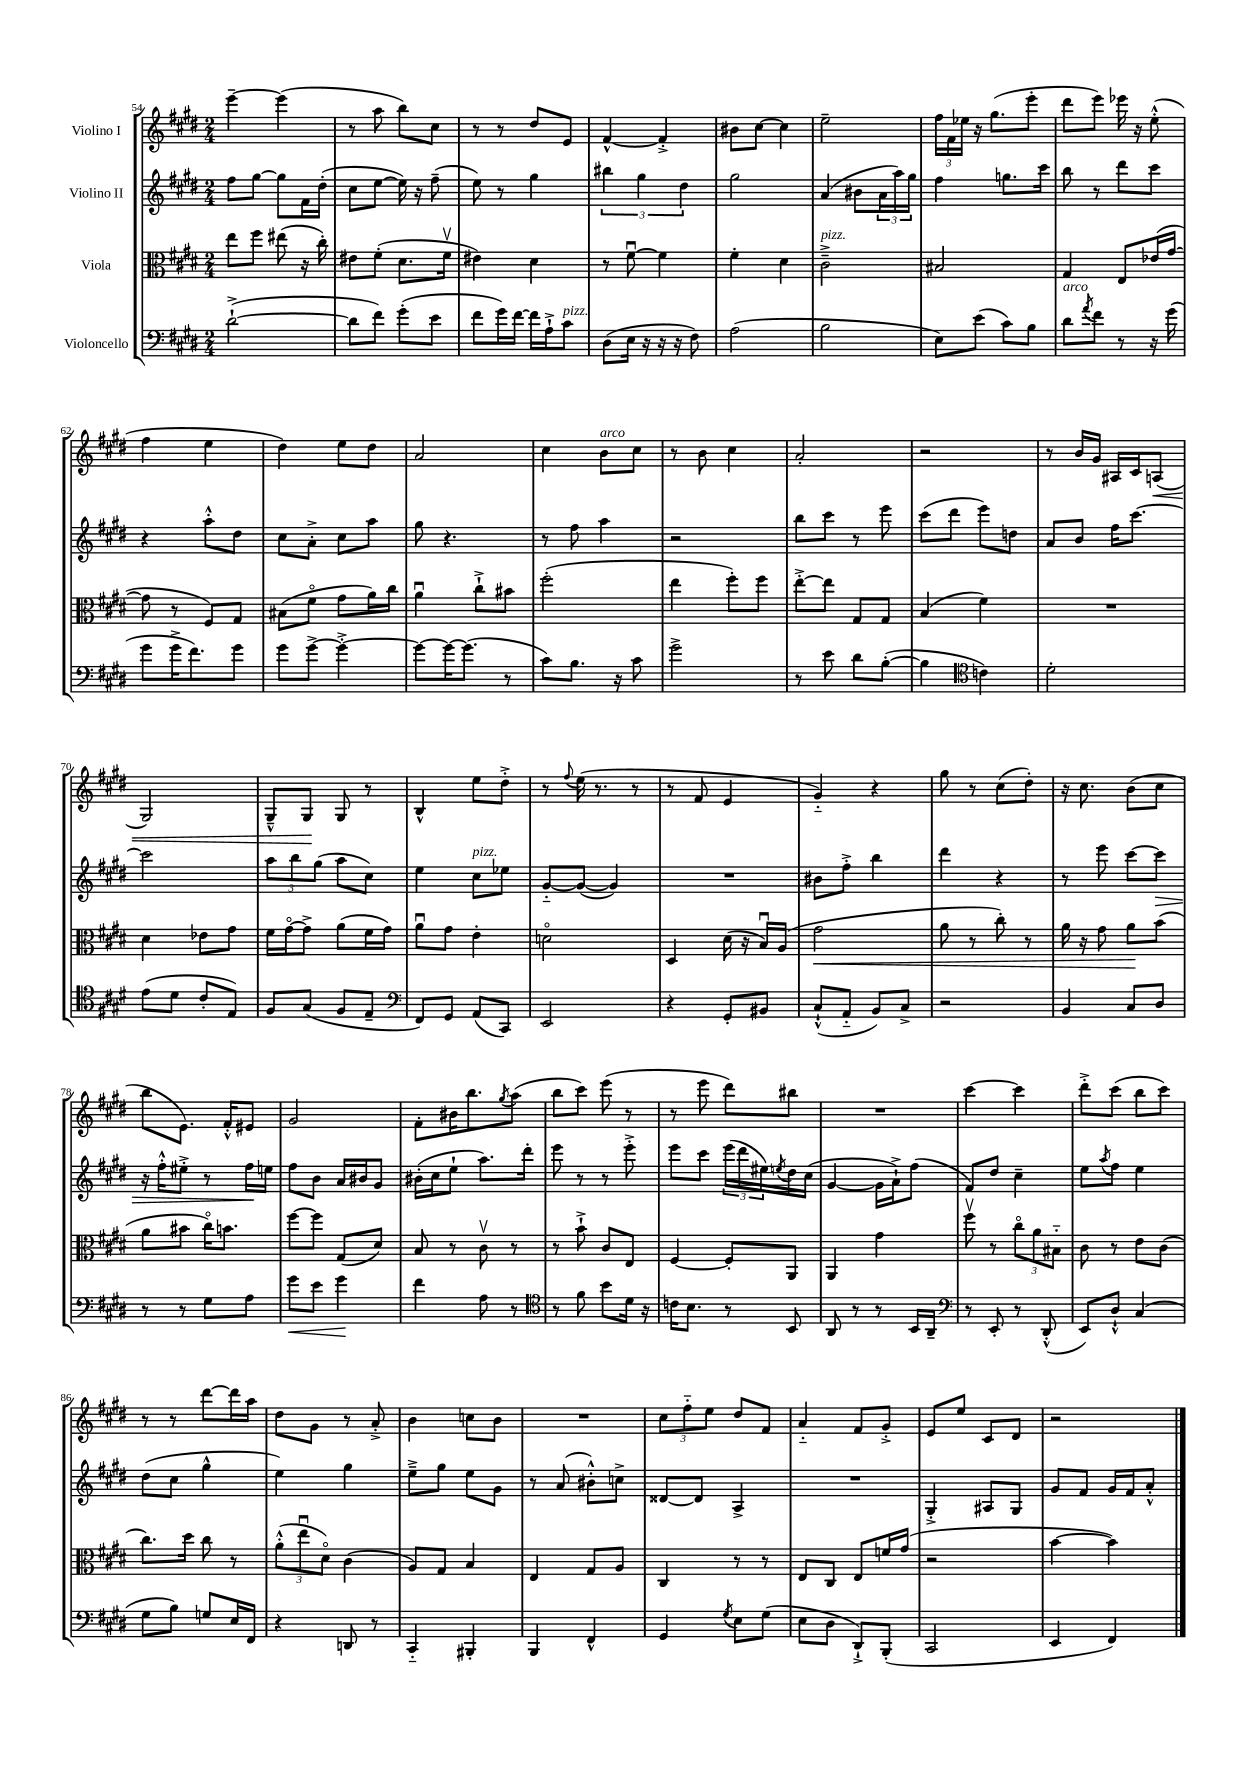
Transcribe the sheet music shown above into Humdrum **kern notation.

**kern	**kern	**kern	**kern
*staff4	*staff3	*staff2	*staff1
*clefF4	*clefC3	*clefG2	*clefG2
*k[f#c#g#d#]	*k[f#c#g#d#]	*k[f#c#g#d#]	*k[f#c#g#d#]
*M2/4	*M2/4	*M2/4	*M2/4
([2d#`^	8ee	8ff#	[4eee~
.	8ff#	[8gg#	.
.	(8ee#	8gg#]	(4eee]
.	16r	16f#	.
.	16cc#')	(16dd#'	.
=	=	=	=
8d#]	8e#	8cc#	8r
8f#)	(8f#'	[8ee	8aa
(8g#'	8.d#	16ee])	8bb)
.	.	16r	.
8e	.	(8ff#~	8cc#
.	16f#v	.	.
=	=	=	=
8f#	4e#)	8ee)	8r
16g#)	.	8r	8r
[16f#	.	.	.
16f#]	4d#	4gg#	8dd#
16A`^	.	.	.
8c#	.	.	8e
=	=	=	=
(8D#	8r	6bb#	[4f#^^
16E	[8f#u	.	.
.	.	6gg#	.
16r	.	.	.
16r	4f#]	.	4f#'^]
16r	.	.	.
.	.	6dd#	.
8F#)	.	.	.
=	=	=	=
(2A	4f#'	2gg#	8b#
.	.	.	[8cc#
.	4d#	.	4cc#]
=	=	=	=
2B	2c#~^	(4a	2ee~
.	.	8b#	.
.	.	24a	.
.	.	24aa)	.
.	.	24gg#	.
=	=	=	=
8E)	2B#	4ff#	24ff#
.	.	.	24f#
.	.	.	24ee-
(8e	.	.	16r
.	.	.	(8.gg#
8c#)	.	8.gg	.
8B	.	.	8eee'
.	.	16ccc#	.
=	=	=	=
8d#	4G#	8bb	8ddd#
8qa	.	.	.
8f#	.	8r	8eee)
8r	8E	8ddd#	16eee-
.	.	.	16r
16r	(16e-	8ccc#	(8ee'^^
(16g#	[16g#	.	.
=	=	=	=
8g#	8g#]	4r	4ff#
16g#^	8r	.	.
8.f#)	.	.	.
.	8F#)	8aa'^^	4ee
8g#	8G#	8dd#	.
=	=	=	=
8g#	(8B#	8cc#	4dd#)
[8g#^	8f#o	8a'^	.
4g#'^_	8g#	8cc#	8ee
.	16a)	8aa	8dd#
.	16cc#	.	.
=	=	=	=
8g#_	4au	8gg#	2a
16g#_	.	4.r	.
(8.g#]	.	.	.
.	8cc#`^	.	.
8r	8b#	.	.
=	=	=	=
8c#)	(2ff#'	8r	4cc#
8.B	.	8ff#	.
.	.	4aa	8b
16r	.	.	.
8c#	.	.	8cc#
=	=	=	=
2g#^	4ee	2r	8r
.	.	.	8b
.	8ff#')	.	4cc#
.	8ff#	.	.
=	=	=	=
8r	[8ee'^	8bb	2a'
8e	8ee]	8ccc#	.
8d#	8G#	8r	.
([8B'	8G#	8eee	.
=	=	=	=
4B]	(4B	(8ccc#	2r
.	.	8ddd#	.
*clefC4	*	*	*
4c)	4f#)	8eee)	.
.	.	8dd	.
=	=	=	=
2d#'	2r	8a	8r
.	.	8b	16b
.	.	.	16g#
.	.	16ff#	16A#
.	.	[8.ccc#	16c#
.	.	.	(8A
=	=	=	=
(8e	4d#	2ccc#]	2G#)
8d#	.	.	.
8c#'	8e-	.	.
8E)	8g#	.	.
=	=	=	=
8F#	16f#	12aa	8G#~^^
.	[16g#o	.	.
.	.	12bb	.
(8G#	8g#^]	.	8G#
.	.	(12gg#	.
8F#	(8a	8aa	8G#
8E~	16f#	8cc#)	8r
.	16g#)	.	.
=	=	=	=
*clefF4	*	*	*
8FF#)	8au	4ee	4B^^
8GG#	8g#	.	.
(8AA	4e'	8cc#	8ee
8CC#)	.	8ee-	8dd#'^
=	=	=	=
2EE	2do	[8g#'~	8r
.	.	.	8qqff#
.	.	(8g#_	(16ee
.	.	.	8.r
.	.	4g#])	.
.	.	.	8r
=	=	=	=
4r	4D#	2r	8r
.	.	.	8f#
8GG#'	(16d#	.	4e
.	16r	.	.
8BB#	16Bu)	.	.
.	(16A	.	.
=	=	=	=
(8C#`^^	2g#	8b#	4g#'~)
8AA'~	.	8ff#'^	.
8BB)	.	4bb	4r
8C#^	.	.	.
=	=	=	=
2r	8a	4ddd#	8gg#
.	8r	.	8r
.	8cc#')	4r	(8cc#
.	8r	.	8dd#')
=	=	=	=
4BB	16a	8r	16r
.	16r	.	8.cc#
.	8g#	8eee	.
8C#	8a	[8ccc#	(8b
8D#	(8b	8ccc#]	8cc#
=	=	=	=
8r	8a	16r	8bb
.	.	16ff#'^^	.
8r	8b#	8ee#'^	8.e)
8G#	16cc#o)	8r	.
.	8.b	.	16f#'^^
8A	.	16ff#	8e#
.	.	16ee	.
=	=	=	=
8g#	[8ff#	8ff#	2g#
8e	8ff#]	8b	.
4g#	(8G#	16a	.
.	.	16b#	.
.	8d#)	8g#	.
=	=	=	=
4f#	8B	(16b#'	8f#'
.	.	16cc#	.
.	8r	8ee`	16b#
.	.	.	8.bb
8A	8c#v	8.aa)	.
.	.	.	8qgg#
8r	8r	.	(8aa
.	.	16ddd#'	.
=	=	=	=
*clefC4	*	*	*
8r	8r	8eee	8bb
8f#	8b`^	8r	8ccc#)
8b	8c#	8r	(8eee
16d#	8E	8eee'^	8r
16r	.	.	.
=	=	=	=
16c	[4F#	8eee	8r
8.B	.	.	.
.	.	8ccc#	8eee
8r	8F#']	(24eee	8ddd#)
.	.	24ddd#	.
.	.	24ee#)	.
.	.	8qee	.
8BB	8AA	16dd#	8bb#
.	.	(16cc#	.
=	=	=	=
8AA	4AA	[4g#	2r
8r	.	.	.
8r	4g#	16g#]	.
.	.	16a`^)	.
16BB	.	(8ff#	.
16AA~	.	.	.
=	=	=	=
*clefF4	*	*	*
8r	8ff#v	8f#)	[4ccc#
8EE'	8r	8dd#	.
8r	12cc#o	4cc#~	4ccc#]
.	12a	.	.
(8DD#'^^	.	.	.
.	12B#'~	.	.
=	=	=	=
8EE)	8c#	8ee	8ddd#'^
.	.	8qaa	.
8D#`^^	8r	8ff#	(8ccc#
(4C#	8e	4ee	8bb
.	(8c#	.	8ccc#)
=	=	=	=
8G#	8.cc#)	(8dd#	8r
8B)	.	8cc#	8r
.	16dd#	.	.
8G	8cc#	4gg#^^	[8ddd#
16E	8r	.	16ddd#]
16FF#	.	.	16aa
=	=	=	=
4r	(12a'^^	4ee)	8dd#
.	12eeu	.	.
.	.	.	8g#
.	12d#o)	.	.
8DD	(4c#	4gg#	8r
8r	.	.	8a'^
=	=	=	=
4CC#'~	8A)	8ee~^	4b
.	8G#	8gg#	.
4BBB#'	4B	8ee	8cc
.	.	8g#	8b
=	=	=	=
4BBB	4E	8r	2r
.	.	(8a	.
4FF#^^	8G#	8b#'^^)	.
.	8A	8cc^	.
=	=	=	=
4GG#	4C#	[8d##	12cc#
.	.	.	12ff#'~
.	.	8d##]	.
.	.	.	12ee
8qG#	.	.	.
8E	8r	4A^	8dd#
(8G#	8r	.	8f#
=	=	=	=
8E	8E	2r	4a'~
8D#	8C#	.	.
8DD#`^)	8E	.	8f#
(8BBB'	16f	.	8g#'^
.	(16g#	.	.
=	=	=	=
2CC#	2r	4G#'^	8e
.	.	.	8ee
.	.	8A#	8c#
.	.	8G#	8d#
=	=	=	=
4EE	[4b	8g#	2r
.	.	8f#	.
4FF#)	4b])	16g#	.
.	.	16f#	.
.	.	8a'^^	.
==	==	==	==
*-	*-	*-	*-
